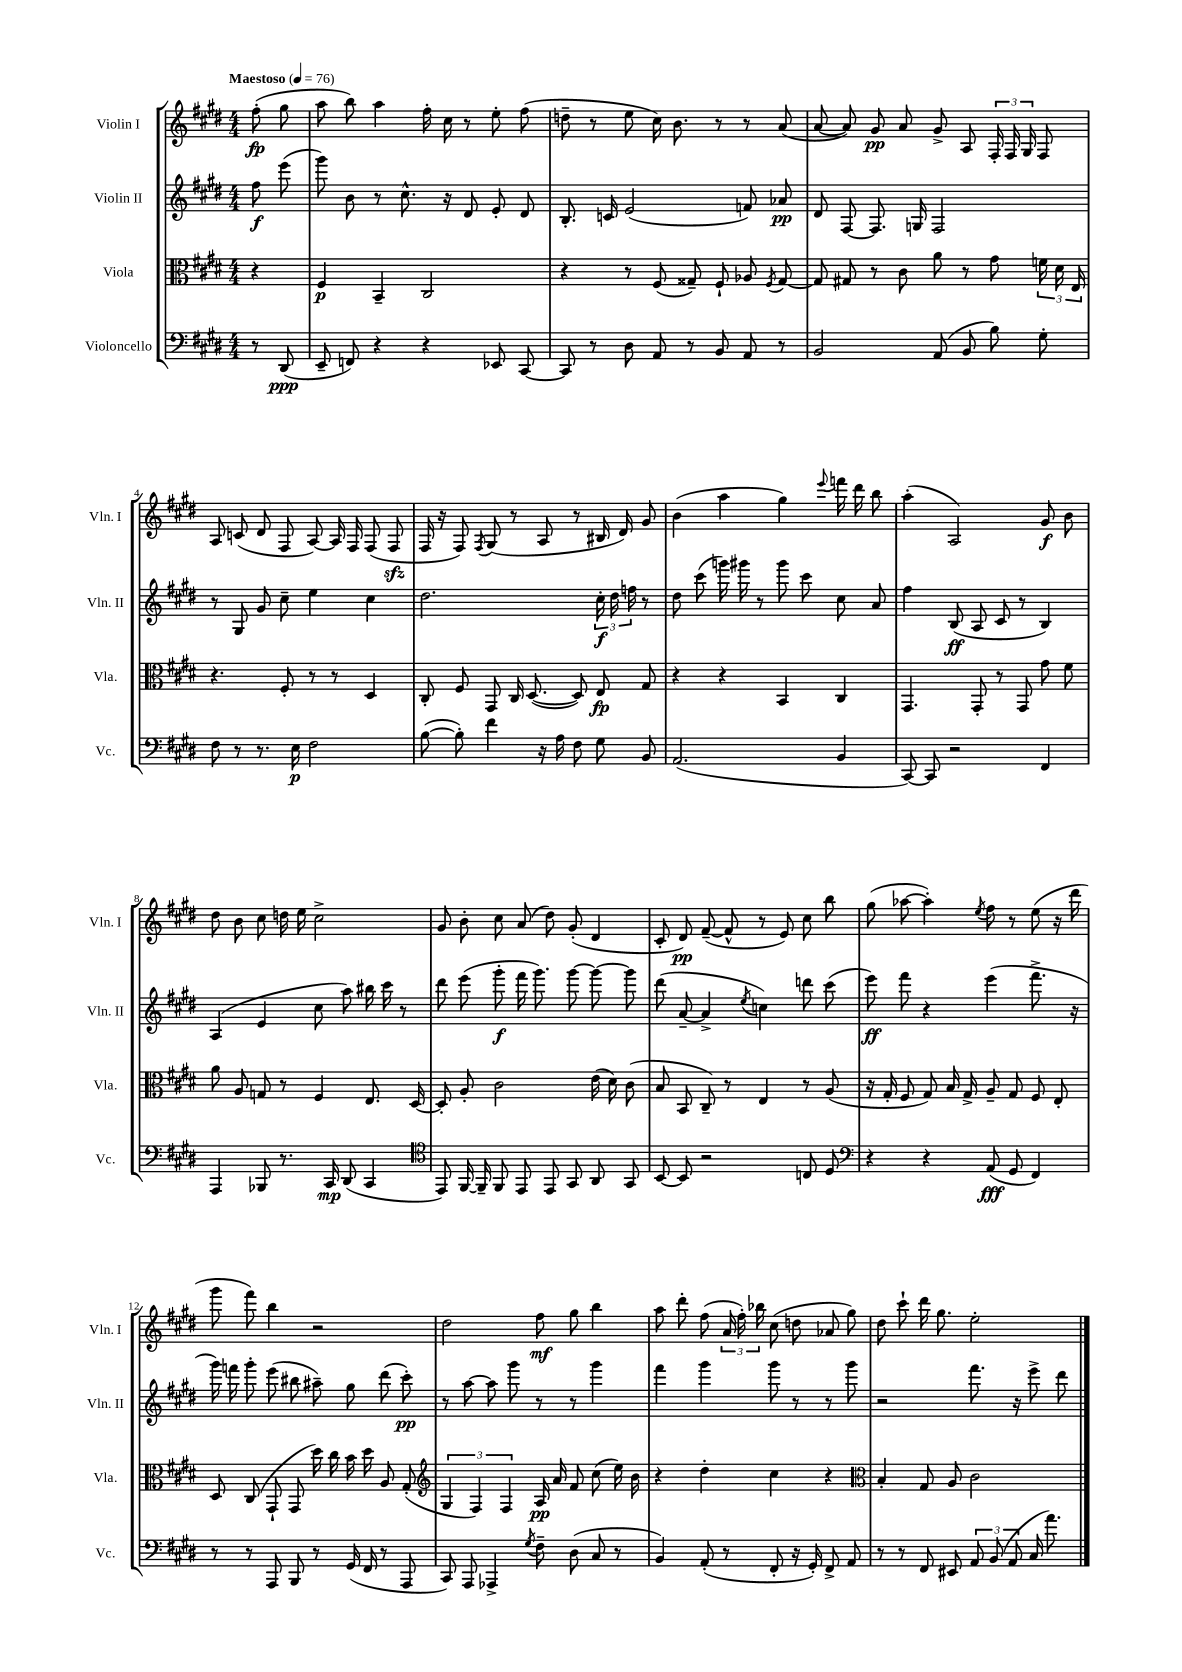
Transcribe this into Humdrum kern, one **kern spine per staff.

**kern	**kern	**kern	**kern
*staff4	*staff3	*staff2	*staff1
*clefF4	*clefC3	*clefG2	*clefG2
*k[f#c#g#d#]	*k[f#c#g#d#]	*k[f#c#g#d#]	*k[f#c#g#d#]
*M4/4	*M4/4	*M4/4	*M4/4
*MM76	*MM76	*MM76	*MM76
8r	4r	8ff#	(8ff#'
(8DD#	.	(8eee	8gg#
=	=	=	=
8EE~	4F#	8ggg#)	8aa
8FF)	.	8b	8bb)
4r	4BB~	8r	4aa
.	.	8.cc#^^	.
4r	2C#	.	16ff#'
.	.	16r	16cc#
.	.	8d#	8r
8EE-	.	8e'	8ee'
[8CC#	.	8d#	(8ff#
=	=	=	=
8CC#]	4r	8.B'	8dd~
8r	.	.	8r
.	.	16c	.
8D#	8r	(2e	8ee
8AA	(8F#	.	16cc#)
.	.	.	8.b
8r	8G##~)	.	.
8BB	8F#`	.	8r
8AA	8A-	8f)	8r
.	8qF#	.	.
8r	[8G##	8a-	(8a
=	=	=	=
2BB	8G##]	8d#	[8a
.	8G#	[8F#	8a])
.	8r	8.F#]	8g#
.	8c#	.	8a
.	.	16G	.
(8AA	8a	2F#	8g#^
8BB	8r	.	8A
8B)	8g#	.	24F#'
.	.	.	24F#
.	.	.	24G#
8G#'	24f	.	8F#
.	24d#	.	.
.	24E	.	.
=	=	=	=
8F#	4.r	8r	8A
8r	.	8G#	(8c
8.r	.	8g#	8d#
.	8F#'	8cc#~	8F#
16E	.	.	.
2F#	8r	4ee	[8A)
.	8r	.	16A]
.	.	.	16F#
.	4D#	4cc#	(8F#
.	.	.	8F#
=	=	=	=
([8B	8C#'	2.dd#	16F#
.	.	.	16r
8B'])	8F#	.	8F#)
.	.	.	8qF#
4f#	8GG#	.	(8G#
.	16C#	.	8r
.	([8.D#	.	.
16r	.	.	8A
16A	.	.	.
8F#	8D#])	.	8r
8G#	8E	24cc#'	16B#
.	.	24dd#	.
.	.	.	16d#)
.	.	24ff	.
8BB	8G#	8r	8g#
=	=	=	=
(2.AA	4r	8dd#	(4b
.	.	(8ccc#	.
.	4r	16ggg)	4aa
.	.	16ggg#	.
.	.	8r	.
.	4BB	8ggg#	4gg#)
.	.	8ccc#	.
.	.	.	8qqeee
4BB	4C#	8cc#	16fff
.	.	.	16ddd#
.	.	8a	8bb
=	=	=	=
[8CC#)	4.GG#	4ff#	(4aa'
8CC#]	.	.	.
2r	.	(8B	2A)
.	8GG#'	8A	.
.	8r	8c#	.
.	8GG#	8r	.
4FF#	8g#	4B)	8g#
.	8f#	.	8b
=	=	=	=
4AAA	8a	(4A	8dd#
.	8A	.	8b
8BBB-	8G	4e	8cc#
8.r	8r	.	16dd
.	.	.	16ee
.	4F#	8cc#	2cc#^
16CC#	.	.	.
(8DD#	.	8aa)	.
4CC#	8.E	16bb#	.
.	.	16ccc#	.
.	.	8r	.
.	[16D#	.	.
=	=	=	=
*clefC4	*	*	*
8EE)	8D#']	8ddd#	8g#
[16FF#	8A'	(8eee	8b'
16FF#~]	.	.	.
8FF#	2c#	8ggg#'	8cc#
8EE	.	16fff#	(8a
.	.	8.ggg#)	.
8EE	.	.	8dd#)
8GG#	.	[8ggg#	(8g#'
8AA	(16e	8ggg#_	4d#
.	16d#)	.	.
8GG#	(8c#	8ggg#]	.
=	=	=	=
[8BB	8B	(8ddd#	8c#'
8BB]	8BB	[8a~	8d#)
2r	8C#~)	4a^]	([8f#~
.	8r	.	8f#^^]
.	.	8qee	.
.	4E	4cc)	8r
.	.	.	8e)
8C	8r	8ddd	8cc#
8D#	(8A	(8ccc#	8bb
=	=	=	=
*clefF4	*	*	*
4r	16r	8eee)	(8gg#
.	16G#'	.	.
.	8F#	8fff#	[8aa-
4r	8G#)	4r	4aa-'])
.	16B	.	.
.	16G#^	.	.
.	.	.	8qee
(8AA	8A~	(4eee	8ff#
8GG#	8G#	.	8r
4FF#)	8F#	8.fff#^	(8ee
.	8E'	.	16r
.	.	16r	16ddd#
=	=	=	=
8r	8D#	16ggg#)	8ggg#
.	.	16fff	.
8r	(8C#	8ggg#'	8fff#)
8AAA	8GG#`	(8eee	4bb
8BBB	8GG#	8bb#	.
8r	16dd#)	8aa#~)	2r
.	16cc#	.	.
(16GG#	16b	8gg#	.
16FF#	16dd#	.	.
8r	8A	(8ddd#	.
8AAA	(8G#'	8ccc#')	.
=	=	=	=
*	*clefG2	*	*
8CC#)	6G#	8r	2dd#
8AAA	.	[8aa	.
.	6F#)	.	.
4AAA-^	.	8aa]	.
.	6F#	.	.
.	.	8ggg#	.
8qG#	.	.	.
8F#~	16A	8r	8ff#
.	16a	.	.
(8D#	8f#	8r	8gg#
8C#	(8cc#	4ggg#	4bb
8r	16ee)	.	.
.	16b	.	.
=	=	=	=
4BB)	4r	4fff#	8aa
.	.	.	8ddd#'
(8AA'	4dd#'	4ggg#	(8ff#
8r	.	.	24a
.	.	.	24ff#')
.	.	.	24bb-
8FF#'	4cc#	8ggg#	(8cc#
16r	.	8r	8dd
16GG#')	.	.	.
8FF#^	4r	8r	8a-
8AA	.	8ggg#	8gg#)
=	=	=	=
*	*clefC3	*	*
8r	4B'	2r	8dd#
8r	.	.	8ccc#`
8FF#	8G#	.	16ddd#
.	.	.	8.gg#
8EE#	8A	.	.
12AA	2c#	8.fff#	2ee'
(12BB	.	.	.
12AA	.	.	.
.	.	16r	.
16C#	.	8eee^	.
8.a)	.	.	.
.	.	8ddd#	.
==	==	==	==
*-	*-	*-	*-
